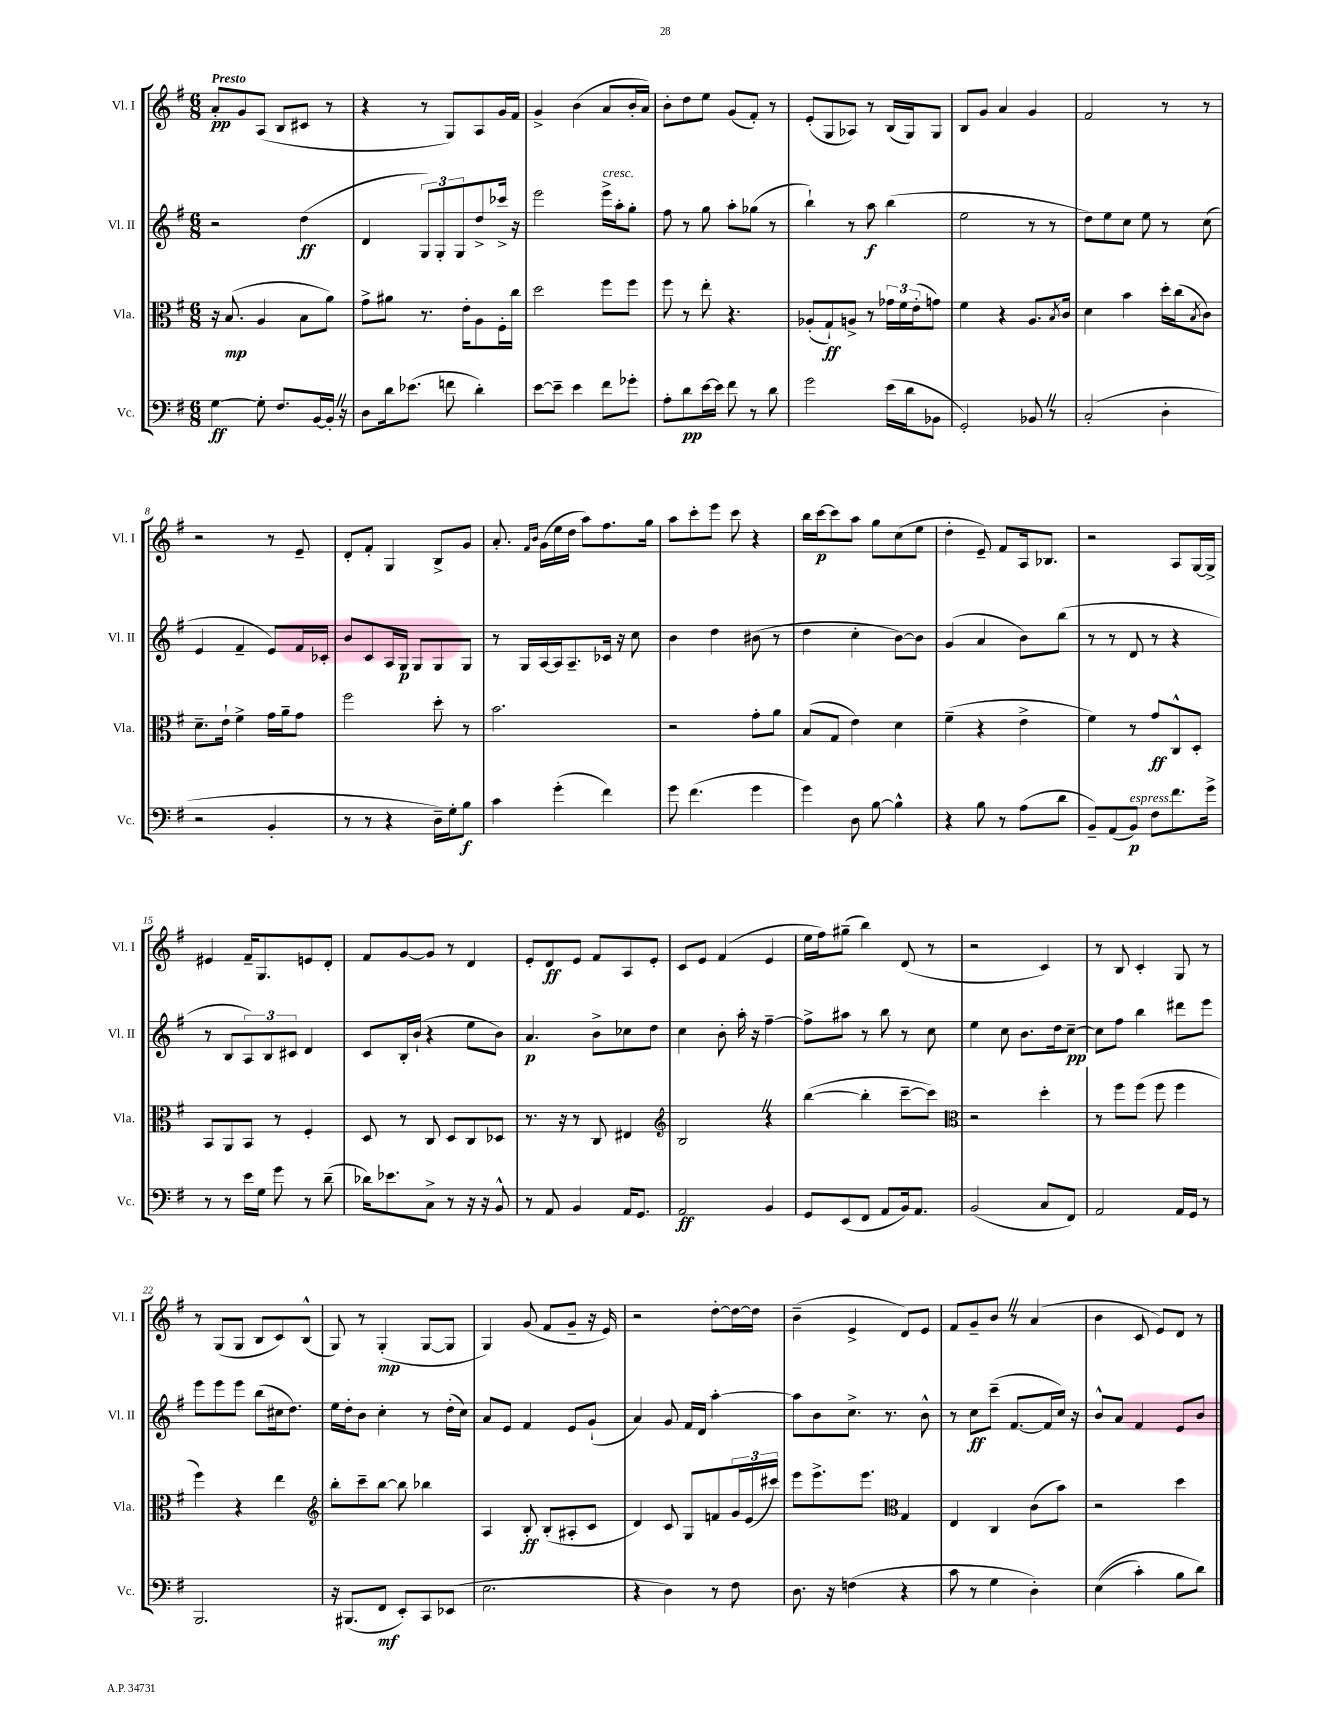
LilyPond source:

<<
\new StaffGroup <<
\new Staff = "s0" \with { instrumentName = "Vl. I" shortInstrumentName = "Vl. I" } {
    \clef treble \key g \major \numericTimeSignature \time 6/8 \tempo "Presto"
    a'8-.\pp g'8 a8( b8 cis'8 r8 |
    r4 r8 g8) a8 g'16 fis'16 |
    g'4-> b'4( a'8 b'16-. a'16) |
    b'8-. d''8 e''8 g'8( fis'8-.) r8 |
    e'8-.( g8 aes8) r8 b16( g16) g8 |
    b8 g'8 a'4 g'4 |
    fis'2 r8 r8 |
    r2 r8 e'8-- |
    d'8-. fis'8-. g4 b8-> g'8 |
    a'8.-. \grace { fis'16 b'16 } g'16( e''16 d''16 a''8) fis''8. g''16 |
    a''8 c'''8-. e'''8 c'''8 r4 |
    b''16 c'''16~\p c'''8 a''8 g''8 c''8( e''8 |
    d''4-. e'8--) fis'8 a16 bes8. |
    r2 a8 g16~ g16-> |
    eis'4 fis'16-- g8. e'8 d'8-. |
    fis'8 g'8~ g'8 r8 d'4 |
    e'8-. d'8\ff e'8 fis'8 a8 e'8-. |
    c'8 e'8 fis'4( e'4 |
    e''16 fis''16) gis''8--( b''4) d'8( r8 |
    r2 c'4) |
    r8 b8 c'4-. g8 r8 |
    r8 g8( g8 b8 c'8) b8-^( |
    g8) r8 g4-.\mp( g8~ g8 |
    g4) g'8( fis'8 g'8-- r16 e'16) |
    r2 d''8~-. d''16~ d''16 |
    b'4--( e'4-> d'8) e'8 |
    fis'8 g'8-- b'8 \once \override BreathingSign.text = \markup { \musicglyph "scripts.caesura.straight" } \breathe r8 a'4( |
    b'4 c'8 e'8) d'8 r8 \bar "|." |
}
\new Staff = "s1" \with { instrumentName = "Vl. II" shortInstrumentName = "Vl. II" } {
    \clef treble \key g \major \numericTimeSignature \time 6/8
    r2 d''4\ff( |
    d'4 \tuplet 3/2 { g8) g8-. g8 } d''8-> ces'''16-> r16 |
    e'''2 e'''16->^\markup { \italic "cresc." } a''16-. g''8-. |
    fis''8 r8 g''8 a''8-. ges''8( r8 |
    b''4-!) r8 a''8\f b''4( |
    e''2 r8 r8 |
    d''8) e''8 c''8 e''8 r8 c''8( |
    e'4 fis'4-- e'8) fis'16 ces'16-. |
    b'8 c'8 a16 g16\p g8 g8 g8 |
    r8 g16 a16~ a16 a8.-- ces'16 r16 c''8 |
    b'4 d''4 bis'8( r8 |
    d''4 c''4-. b'8~) b'8 |
    g'4( a'4 b'8) b''8( |
    r8 r8 d'8 r8 r4 |
    r8 b8 \tuplet 3/2 { a8) b8 cis'8 } d'4 |
    c'8 b16-. b'16-!( r4 e''8 b'8) |
    a'4.\p b'8-> ces''8 d''8 |
    c''4 b'8-. a''16-. r16 fis''4~-- |
    fis''8-> ais''8 r8 b''8 r8 c''8 |
    e''4 c''8 b'8. d''16 c''8~--\pp |
    c''8 fis''8 b''4 dis'''8 e'''8 |
    e'''8 e'''8 e'''8 b''8( cis''16 d''8.) |
    e''16 d''16-. b'8 c''4-. r8 d''16-.( c''16) |
    a'8 e'8 fis'4 e'8 g'8-!( |
    a'4) g'8 fis'16 d'16 a''4~-. |
    a''8 b'8 c''8.-> r8. b'8-^ |
    r8 c''8\ff c'''8--( fis'8.~ fis'16 c''16) r16 |
    b'8-^ a'8 fis'4 e'8 b'8 \bar "|." |
}
\new Staff = "s2" \with { instrumentName = "Vla." shortInstrumentName = "Vla." } {
    \clef alto \key g \major \numericTimeSignature \time 6/8
    r16 b8.\mp( a4 b8 a'8) |
    g'8-> ais'8 r8. e'16-. a8 fis16-. c''16 |
    d''2 fis''8 fis''8 |
    fis''8 r8 e''8-. r4. |
    aes8-.( g8-!\ff) a8-> r8 \tuplet 3/2 { ges'16 fis'16 e'16-.( } g'8) |
    fis'4 r4 a8. \acciaccatura { b8 } c'16 |
    d'4 b'4 d''16-. c''16( \acciaccatura { b8 } c'8) |
    d'8.-- e'16-! fis'4-> g'16 a'16-- g'8 |
    fis''2 d''8-. r8 |
    b'2. |
    r2 g'8-. a'8 |
    b8( g8 e'4) d'4 |
    fis'4--( r4 e'4-> |
    fis'4) r8 g'8\ff c8-^ d8-. |
    b,8 a,8 b,8 r8 fis4-. |
    d8 r8 c8 d8 c8 des8 |
    r8. r16 r8 c8 eis4 |
    \clef treble b2 \once \override BreathingSign.text = \markup { \musicglyph "scripts.caesura.straight" } \breathe r4 |
    b''4~( b''4-. c'''8~-- c'''8) |
    \clef alto r2 d''4-. |
    r8 fis''8 fis''8( fis''8 fis''4 |
    fis''4) r4 e''4 |
    \clef treble b''8-. c'''8-- b''8~ b''8 bes''4 |
    a4 b8-.\ff b8-.( ais8-. c'8 |
    d'4) c'8 g8 f'8 \tuplet 3/2 { g'16 e'16( cis'''16) } |
    e'''8 e'''8.-> e'''8. \clef alto g4 |
    e4 c4 c'8( b'8) |
    r2 d''4 \bar "|." |
}
\new Staff = "s3" \with { instrumentName = "Vc." shortInstrumentName = "Vc." } {
    \clef bass \key g \major \numericTimeSignature \time 6/8
    g4~\ff g8-. fis8. b,16~ b,16-. \once \override BreathingSign.text = \markup { \musicglyph "scripts.caesura.straight" } \breathe r16 |
    d8 d'16 ees'8.( f'8 d'4-.) |
    e'8~ e'8-- e'4 fis'8 ges'8-. |
    a8-. d'8\pp e'16~ e'16 fis'8 r8 d'8 |
    g'2 e'16( d'16 bes,8 |
    g,2-.) bes,8 \once \override BreathingSign.text = \markup { \musicglyph "scripts.caesura.straight" } \breathe r8 |
    c2-.( d4-. |
    r2 b,4-. |
    r8 r8 r4 d16--) g16-. b8\f |
    c'4 g'4-.( fis'4) |
    g'8 fis'4.( g'4 |
    g'4) d8 b8~ b4-^ |
    r4 b8 r8 a8( d'8 |
    b,8--) a,8( b,8\p^\markup { \italic "espress." }) fis8 fis'8. g'16-> |
    r8 r8 e'16 g16 g'8 r8 d'8--( |
    des'16) ees'8. c8-> r8 r16 r16 b,8-^ |
    r8 a,8 b,4 a,16 g,8. |
    a,2\ff b,4 |
    g,8 e,8( fis,8 a,8 b,16) a,8. |
    b,2( c8 fis,8) |
    a,2 a,16 g,16 r8 |
    b,,2. |
    r16 bis,,8.( fis,8\mf e,8-.) c,8 ees,8( |
    e2. |
    r4 d4) r8 fis8 |
    d8. r16 f4( r4 |
    c'8 r8 g4 d4-.) |
    e4(\( c'4-.) b8 d'8\) \bar "|." |
}
>>
>>
